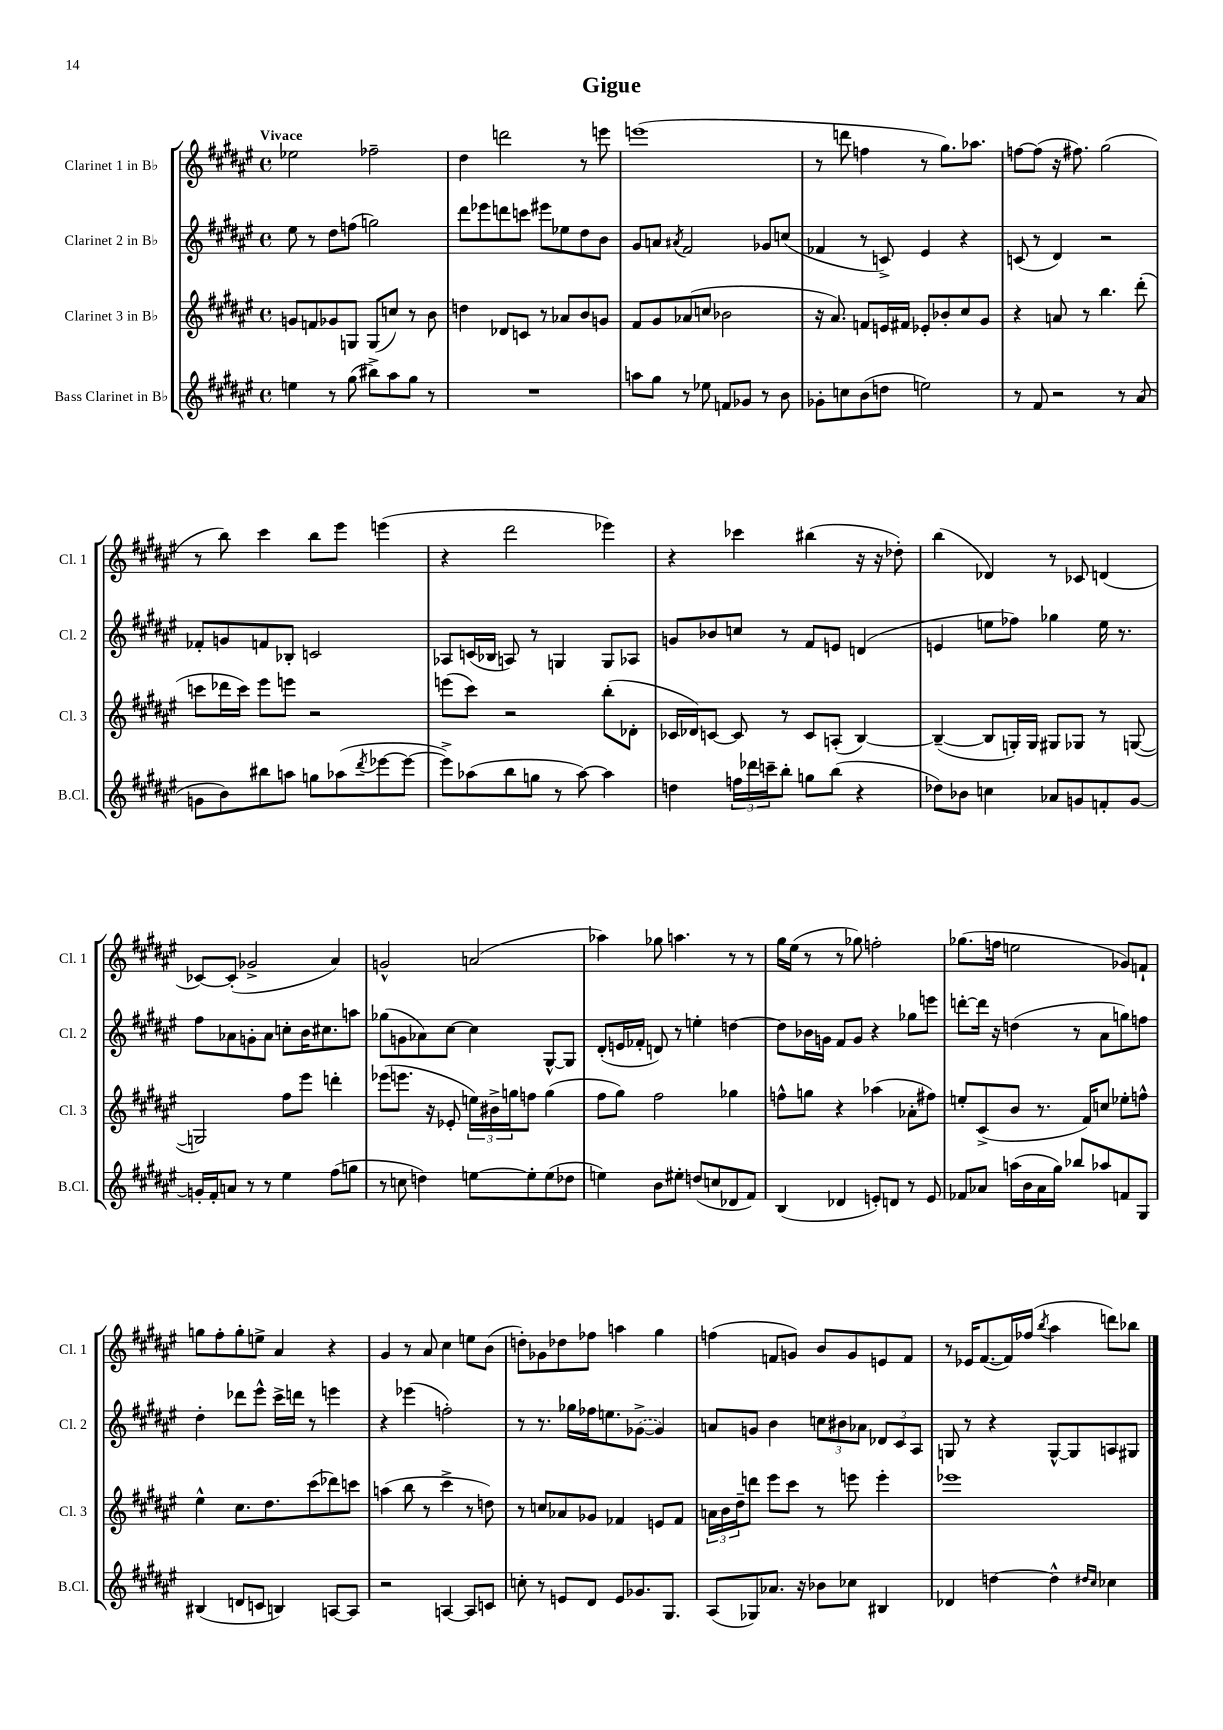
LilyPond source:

\header { title = "Gigue" }
<<
\new StaffGroup <<
\new Staff = "s0" \with { instrumentName = "Clarinet 1 in Bb" shortInstrumentName = "Cl. 1" } {
    \clef treble \key fis \major \defaultTimeSignature \time 4/4 \tempo "Vivace"
    ees''2 fes''2-- |
    dis''4 d'''2 r8 e'''8 |
    e'''1( |
    r8 d'''8 f''4 r8 gis''8.) aes''8. |
    f''8~ f''8( r16 fis''8.) gis''2( |
    r8 b''8) cis'''4 b''8 eis'''8 e'''4( |
    r4 dis'''2 ees'''4) |
    r4 ces'''4 bis''4( r16 r16 des''8-.) |
    b''4( des'4) r8 ces'8 d'4( |
    ces'8~) ces'8-.( ges'2-> ais'4) |
    g'2-^ a'2( |
    aes''4) ges''8 a''4. r8 r8 |
    gis''16 eis''16( r8 r8 ges''8) f''2-. |
    ges''8.( f''16 e''2 ges'8) f'8-! |
    g''8 fis''8-. g''8-. e''8-> ais'4 r4 |
    gis'4 r8 ais'8 cis''4 e''8 b'8( |
    d''8-.) ges'8 des''8 fes''8 a''4 gis''4 |
    f''4( f'8 g'8) b'8 g'8 e'8 f'8 |
    r8 ees'16 fis'8.~( fis'16) fes''16( \acciaccatura { b''8 } ais''4 d'''8) bes''8 \bar "|." |
}
\new Staff = "s1" \with { instrumentName = "Clarinet 2 in Bb" shortInstrumentName = "Cl. 2" } {
    \clef treble \key fis \major \defaultTimeSignature \time 4/4
    eis''8 r8 dis''8 f''8( g''2) |
    dis'''8 ees'''8 d'''8 c'''8 eis'''8 ees''8 dis''8 b'8 |
    gis'8 a'8 \acciaccatura { ais'8 } fis'2 ges'8 c''8( |
    fes'4 r8 c'8->) eis'4 r4 |
    c'8( r8 dis'4) r2 |
    fes'8-. g'8 f'8 bes8-. c'2 |
    aes8 c'16( bes16 a8) r8 g4 g8 aes8 |
    g'8 bes'8 c''8 r8 fis'8 e'8 d'4( |
    e'4 e''8 fes''8) ges''4 e''16 r8. |
    fis''8 aes'8 g'8-. aes'8 c''8-. b'16 cis''8. a''8 |
    ges''8( g'8 aes'8) cis''8~ cis''4 gis8~-^ gis8 |
    dis'8-.( e'16 fes'16-. d'8) r8 e''4-. d''4~ |
    d''8 bes'16 g'16 fis'8 g'8 r4 ges''8 e'''8 |
    d'''8~-. d'''16 r16 d''4( r8 ais'8 g''8) f''8 |
    dis''4-. des'''8 eis'''8-^ cis'''16-> d'''16 r8 e'''4 |
    r4 ees'''4( f''2-.) |
    r8 r8. ges''16 fes''16 e''8. \once \slurDashed ges'8~->( ges'4) |
    a'8 g'8 b'4 \tuplet 3/2 { c''8 bis'8 aes'8 } \tuplet 3/2 { des'8 cis'8 ais8 } |
    g8 r8 r4 g8~-^ g8 a8 gis8 \bar "|." |
}
\new Staff = "s2" \with { instrumentName = "Clarinet 3 in Bb" shortInstrumentName = "Cl. 3" } {
    \clef treble \key fis \major \defaultTimeSignature \time 4/4
    g'8 f'8 ges'8 g8 g8( c''8) r8 b'8 |
    d''4 des'8 c'8 r8 aes'8 b'8 g'8 |
    fis'8 gis'8 aes'8( c''8 bes'2 |
    r16 ais'8.) f'8 e'16 fis'16 ees'8-. bes'8-. cis''8 gis'8 |
    r4 a'8 r8 b''4. dis'''8-.( |
    c'''8 des'''16 c'''16) eis'''8 e'''8 r2 |
    e'''8( cis'''8) r2 b''8-.( des'8-. |
    ces'16 des'16) c'8~ c'8 r8 c'8 a8-.( b4~) |
    b4~--( b8 g16-.) g16 gis8 ges8 r8 g8~( |
    g2) fis''8 eis'''8 d'''4-. |
    ees'''8( e'''8. r16 ees'8-. \tuplet 3/2 { e''16) bis'16-> g''16 } f''8 g''4( |
    fis''8 gis''8) fis''2 ges''4 |
    f''8-^ g''8 r4 aes''4( aes'8-. fis''8) |
    e''8-. cis'8->( b'8 r8. fis'16) c''8 ees''8-. f''8-^ |
    eis''4-^ cis''8. dis''8. cis'''8( des'''8) c'''8 |
    a''4( b''8 r8 cis'''4-> r8 d''8) |
    r8 c''8 aes'8 ges'8 fes'4 e'8 fes'8 |
    \tuplet 3/2 { a'16 b'16 dis''16-- } d'''8 eis'''8 cis'''8 r8 e'''8 e'''4-. |
    ees'''1 \bar "|." |
}
\new Staff = "s3" \with { instrumentName = "Bass Clarinet in Bb" shortInstrumentName = "B.Cl." } {
    \clef treble \key fis \major \defaultTimeSignature \time 4/4
    e''4 r8 gis''8( bis''8->) ais''8 gis''8 r8 |
    R1 |
    a''8 gis''8 r8 ees''8 f'8 ges'8 r8 b'8 |
    ges'8-. c''8 b'8( d''8 e''2) |
    r8 fis'8 r2 r8 ais'8( |
    g'8 b'8) bis''8 a''8 g''8 aes''8( \acciaccatura { dis'''8 } ees'''8~ ees'''8~ |
    ees'''8->) aes''8( b''8 g''8 r8 aes''8~) aes''4 |
    d''4 \tuplet 3/2 { f''16 des'''16 c'''16-- } b''8-. g''8 b''8( r4 |
    des''8) bes'8 c''4 aes'8 g'8 f'8-. g'8~ |
    g'16-. fis'16-. a'8 r8 r8 eis''4 fis''8( g''8 |
    r8 c''8 d''4) e''8~ e''8-. e''8( des''8 |
    e''4) b'8 eis''8-. d''8( c''8 des'8 fis'8) |
    b4( des'4 e'8-.) d'8 r8 e'8 |
    fes'8 aes'8 a''16( b'16 aes'16 gis''16) bes''8 aes''8 f'8 gis8 |
    bis4( d'8 c'8 b4) a8~ a8 |
    r2 a4~ a8 c'8 |
    c''8-. r8 e'8 dis'8 e'8 ges'8. gis8. |
    ais8( ges8) aes'8. r16 bes'8 ces''8 bis4 |
    des'4 d''4~ d''4-^ \grace { dis''16 cis''16 } ces''4 \bar "|." |
}
>>
>>
\layout { \context { \Score \remove "Bar_number_engraver" } }
